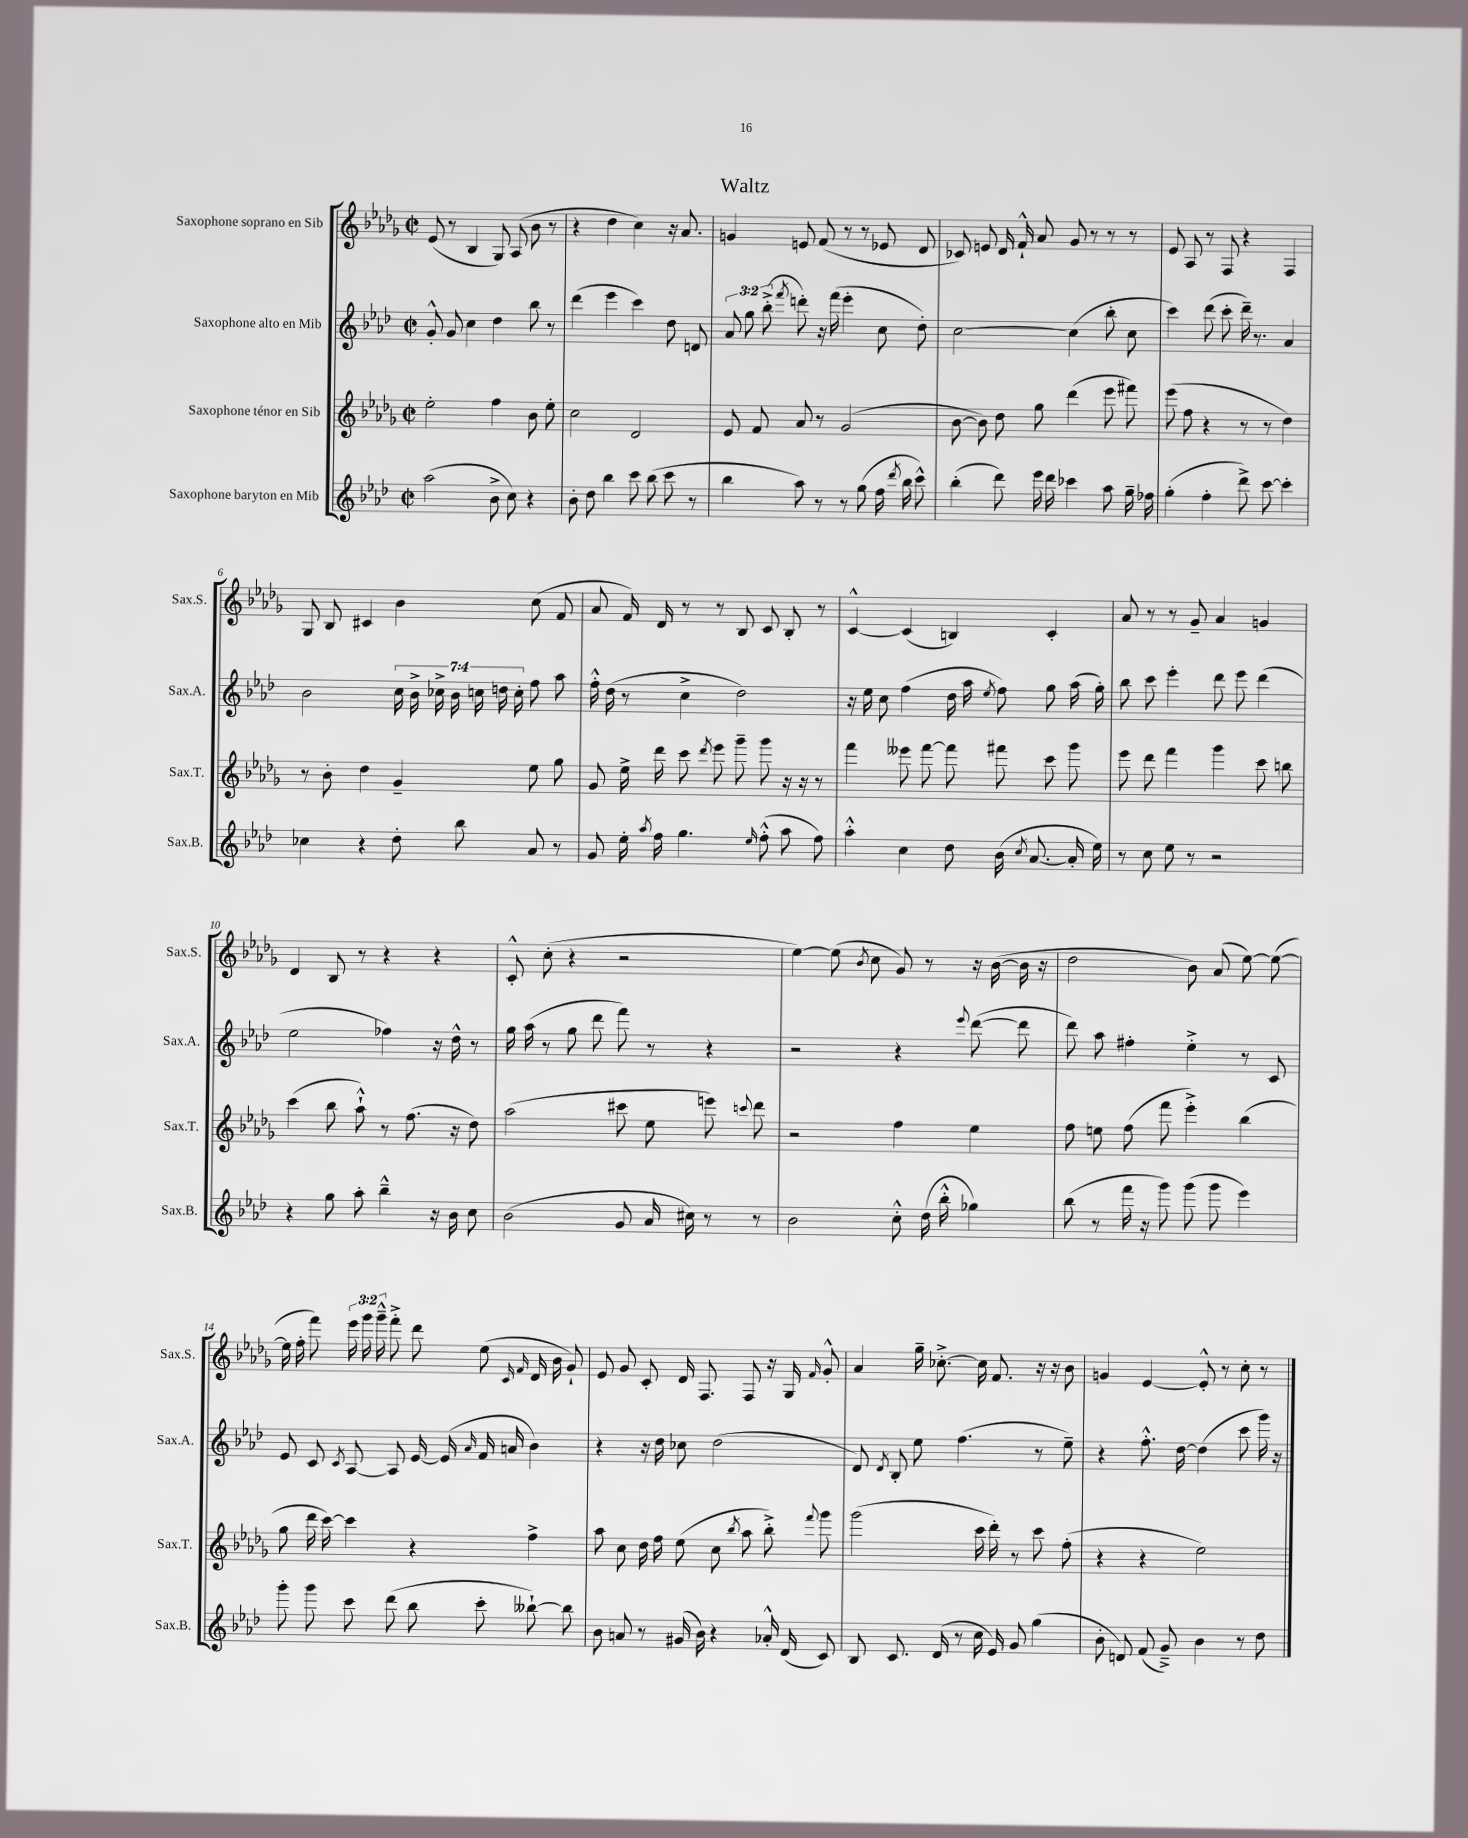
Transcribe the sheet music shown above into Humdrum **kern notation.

**kern	**kern	**kern	**kern
*part4	*part3	*part2	*part1
*staff4	*staff3	*staff2	*staff1
*I"Saxophone baryton en Mib	*I"Saxophone ténor en Sib	*I"Saxophone alto en Mib	*I"Saxophone soprano en Sib
*I'Sax.B.	*I'Sax.T.	*I'Sax.A.	*I'Sax.S.
*clefG2	*clefG2	*clefG2	*clefG2
*k[b-e-a-d-]	*k[b-e-a-d-g-]	*k[b-e-a-d-]	*k[b-e-a-d-g-]
*M2/2	*M2/2	*M2/2	*M2/2
*met(c|)	*met(c|)	*met(c|)	*met(c|)
=1	=1	=1	=1
(2aa-\	2ee-'\	8g'^^/	(8e-/
.	.	8g/	8r
.	.	4cc\	4B-/
8b-^\	4ff\	4dd-\	8G-/)
8cc\)	.	.	(8A-/
4r	8b-\	8bb-\	8b-\
.	8ee-'\	8r	8r
=2	=2	=2	=2
8b-'\	2cc\	(4ddd-\	4r
8dd-\	.	.	.
4bb-\	.	4eee-\	4dd-\
8ccc\	2d-/	4ccc\)	4cc\)
(8bb-\	.	.	.
8ccc\	.	8dd-\	16r
.	.	.	8.a-/
8r	.	8dn/	.
=3	=3	=3	=3
4bb-\	8e-/	12a-/	4gn/
.	.	12gg\	.
.	8f/	.	.
.	.	(12bb-'^\	.
.	.	8qfff/	.
8aa-\)	8a-/	8dddn'\)	8en/
8r	8r	16r	(8f/
.	.	(16fff\	.
8r	(2g-/	4eee-'\	8r
(8gg\	.	.	8r
16ff\	.	8cc\	8e-X/
8qddd-/	.	.	.
16bb-\	.	.	.
8ccc^^\)	.	8dd-'\)	8d-/
=4	=4	=4	=4
(4bb-'\	[8b-\	[2cc\	8c-X/)
.	8b-\])	.	8en/
8ddd-\)	8dd-\	.	16d-/
.	.	.	16f`^^/
16eee-\	8gg-\	.	8a-/
16ddd-\	.	.	.
4ccc-X\	(4ddd-\	(4cc\]	8g-/
.	.	.	8r
8aa-\	8eee-\	8bb-'\	8r
16gg~\	8fff#X\)	8cc\	8r
16ff-X\	.	.	.
=5	=5	=5	=5
(4gg'\	(8eee-\	4ccc\)	8e-/
.	8ff\	.	8A-/
4ff'\	4r	(8ddd-\	8r
.	.	8ccc'\	8F/
8ddd-^\)	8r	16ddd-~\)	4r
.	.	8.r	.
[8ccc\	8r	.	.
4ccc'\]	4dd-\)	4a-/	4F/
!!LO:LB:g=z
=6	=6	=6	=6
4cc-X\	8r	2b-\	8G-/
.	8b-'\	.	8B-/
4r	4dd-\	.	4c#X/
8dd-'\	4g-~/	28cc\	4b-\
.	.	28b-^\	.
.	.	28cc-X^\	.
.	.	28b-\	.
8bb-\	.	.	.
.	.	28ccn\	.
.	.	28ddn\	.
.	.	28cc'\	.
8a-/	8ee-\	8ff\	(8cc\
8r	8gg-\	8aa-\	8f/
=7	=7	=7	=7
8g/	8g-/	16ff'^^\	8a-/
.	.	(16dd-\	.
16ee-'\	16ee-^\	8r	16f/)
8qaa-/	.	.	.
16ff\	16ddd-\	.	16d-/
4.gg\	8ccc\	4cc^\	8r
.	8qddd-/	.	.
.	8eee-\	.	8r
.	8ggg-~\	2dd-\)	8B-/
16qqee-/	.	.	.
(8ff'^^\	8ggg-\	.	8c/
8aa-\	16r	.	8B-'/
.	16r	.	.
8ff\)	8r	.	8r
=8	=8	=8	=8
4aa-'^^\	4fff\	16r	[4c^^/
.	.	16ee-\	.
.	.	8cc\	.
4cc\	8eee--X\	(4ff\	(4c/]
.	[8fff\	.	.
8dd-\	8fff\]	16dd-\	4Bn/)
.	.	16aa-\	.
.	.	8qee-/	.
(16b-\	8fff#X\	8ff\)	.
8qcc/	.	.	.
[8.a-/	.	.	.
.	8ccc\	8gg\	4c'/
16a-'/]	8ggg-\	(16aa-\	.
16ee-\)	.	16gg'\)	.
=9	=9	=9	=9
8r	8eee-\	8bb-\	8a-/
8cc\	8ddd-\	8ccc\	8r
8ee-\	4fff\	4eee-'\	8r
8r	.	.	8g-~/
2r	4ggg-\	8ddd-\	4a-/
.	.	8eee-\	.
.	8ccc\	(4ddd-\	4gn/
.	8bbn\	.	.
!!LO:LB:g=z
=10	=10	=10	=10
4r	(4ccc\	2ee-\	4d-/
8gg\	8bb-\	.	8B-/
8aa-'\	8aa-`^^\)	.	8r
4bb-~^^\	8r	4ff-X\)	4r
.	(8.ff\	.	.
16r	.	16r	4r
16b-\	16r	16dd-^^\	.
8cc\	8dd-\)	8r	.
=11	=11	=11	=11
(2b-\	(2aa-\	16gg\	8c'^^/
.	.	(16aa-\	.
.	.	8r	(8cc'\
.	.	8gg\	4r
.	.	8ddd-\	.
8g/	8ccc#X\	8fff\)	2r
16a-/	8ee-\	8r	.
16cc#X\)	.	.	.
8r	8eeen\)	4r	.
.	8qqcccn/	.	.
8r	8ddd-\	.	.
=12	=12	=12	=12
2b-\	2r	2r	[4ee-\)
.	.	.	(8ee-\]
.	.	.	8qb-/
.	.	.	8cc\
8cc'^^\	4ff\	4r	8g-/)
(16dd-\	.	.	8r
16bb-'^^\	.	.	.
.	.	8qqeee-/	.
4gg-X\)	4ee-\	([8ddd-\	16r
.	.	.	([16b-\
.	.	8ddd-\]	16b-\]
.	.	.	16r
=13	=13	=13	=13
(8bb-\	8ff\	8ddd-\)	2dd-\
8r	8een\	8aa-\	.
16fff\	(8ff\	4ff#X'\	.
16r	.	.	.
8ggg\)	8fff\	.	.
(8ggg\	4eee-'^\)	4ee-'^\	8b-\)
8ggg\	.	.	(8a-/
4eee-\)	(4bb-\	8r	[8ee-\)
.	.	8c/	(8ee-\_
!!LO:LB:g=z
=14	=14	=14	=14
8ggg'\	8gg-\	8e-/	16ee-\]
.	.	.	16ff'\
8ggg\	16ddd-\	8c/	8fff\)
.	[16ccc\)	.	.
.	.	8qc/	.
8ccc\	4ccc\]	[8A-/	24eee-\
.	.	.	24ggg-\
.	.	.	24ggg-~^^\
(8ddd-\	.	8A-/]	8fff'^\
8bb-\	4r	[16e-/	8ddd-\
.	.	(16e-/]	.
.	.	16qqa-/	.
8ccc'\	.	16f/	(8ee-\
.	.	16an/	.
.	.	.	16qqc/
.	.	.	16qqf/
[8bb--X`\)	4ff^\	4b-\)	16d-/
.	.	.	16b-\
8bb--\]	.	.	8g-`/)
=15	=15	=15	=15
8b-\	8aa-\	4r	8e-/
8an/	8cc\	.	8g-/
8r	16dd-\	16r	8c'/
.	16ff\	16dd-\	.
(16g#X/	(8ee-\	8cc-X\	16d-/
16b-\)	.	.	8.F/
4r	8cc\	(2dd-\	.
.	8qbb-/	.	.
.	8aa-\	.	8F/
16a-X'^^/	8bb-'^\)	.	16r
(16d-/	.	.	16G-/
.	8qqfff/	.	16qqf/
8c/)	8ggg-\	.	8g-'^^/
=16	=16	=16	=16
8B-/	(2ggg-\	8d-/)	4a-/
.	.	8qd-/	.
8.c/	.	8B-'/	.
.	.	8ee-\	16gg-~\
(16d-/	.	.	[8.cc-X'^\
8r	.	(4.ff\	.
16cc\	16ccc\	.	16cc-\]
16e-/)	16ddd-'\)	.	8.f/
8g/	8r	.	.
(4gg\	8ccc\	8r	16r
.	.	.	16r
.	(8ff'\	8ee-~\)	8b-\
=17	=17	=17	=17
8b-'\	4r	4r	4gn/
8dn/)	.	.	.
(8f/	4r	8.ff'^^\	[4e-/
8g~^/)	.	.	.
.	.	[16dd-\	.
4b-\	2ee-\)	(4dd-\]	8e-'^^/]
.	.	.	8r
8r	.	8ccc\	8cc'\
8dd-\	.	16ggg\)	8r
.	.	16r	.
==	==	==	==
*-	*-	*-	*-
